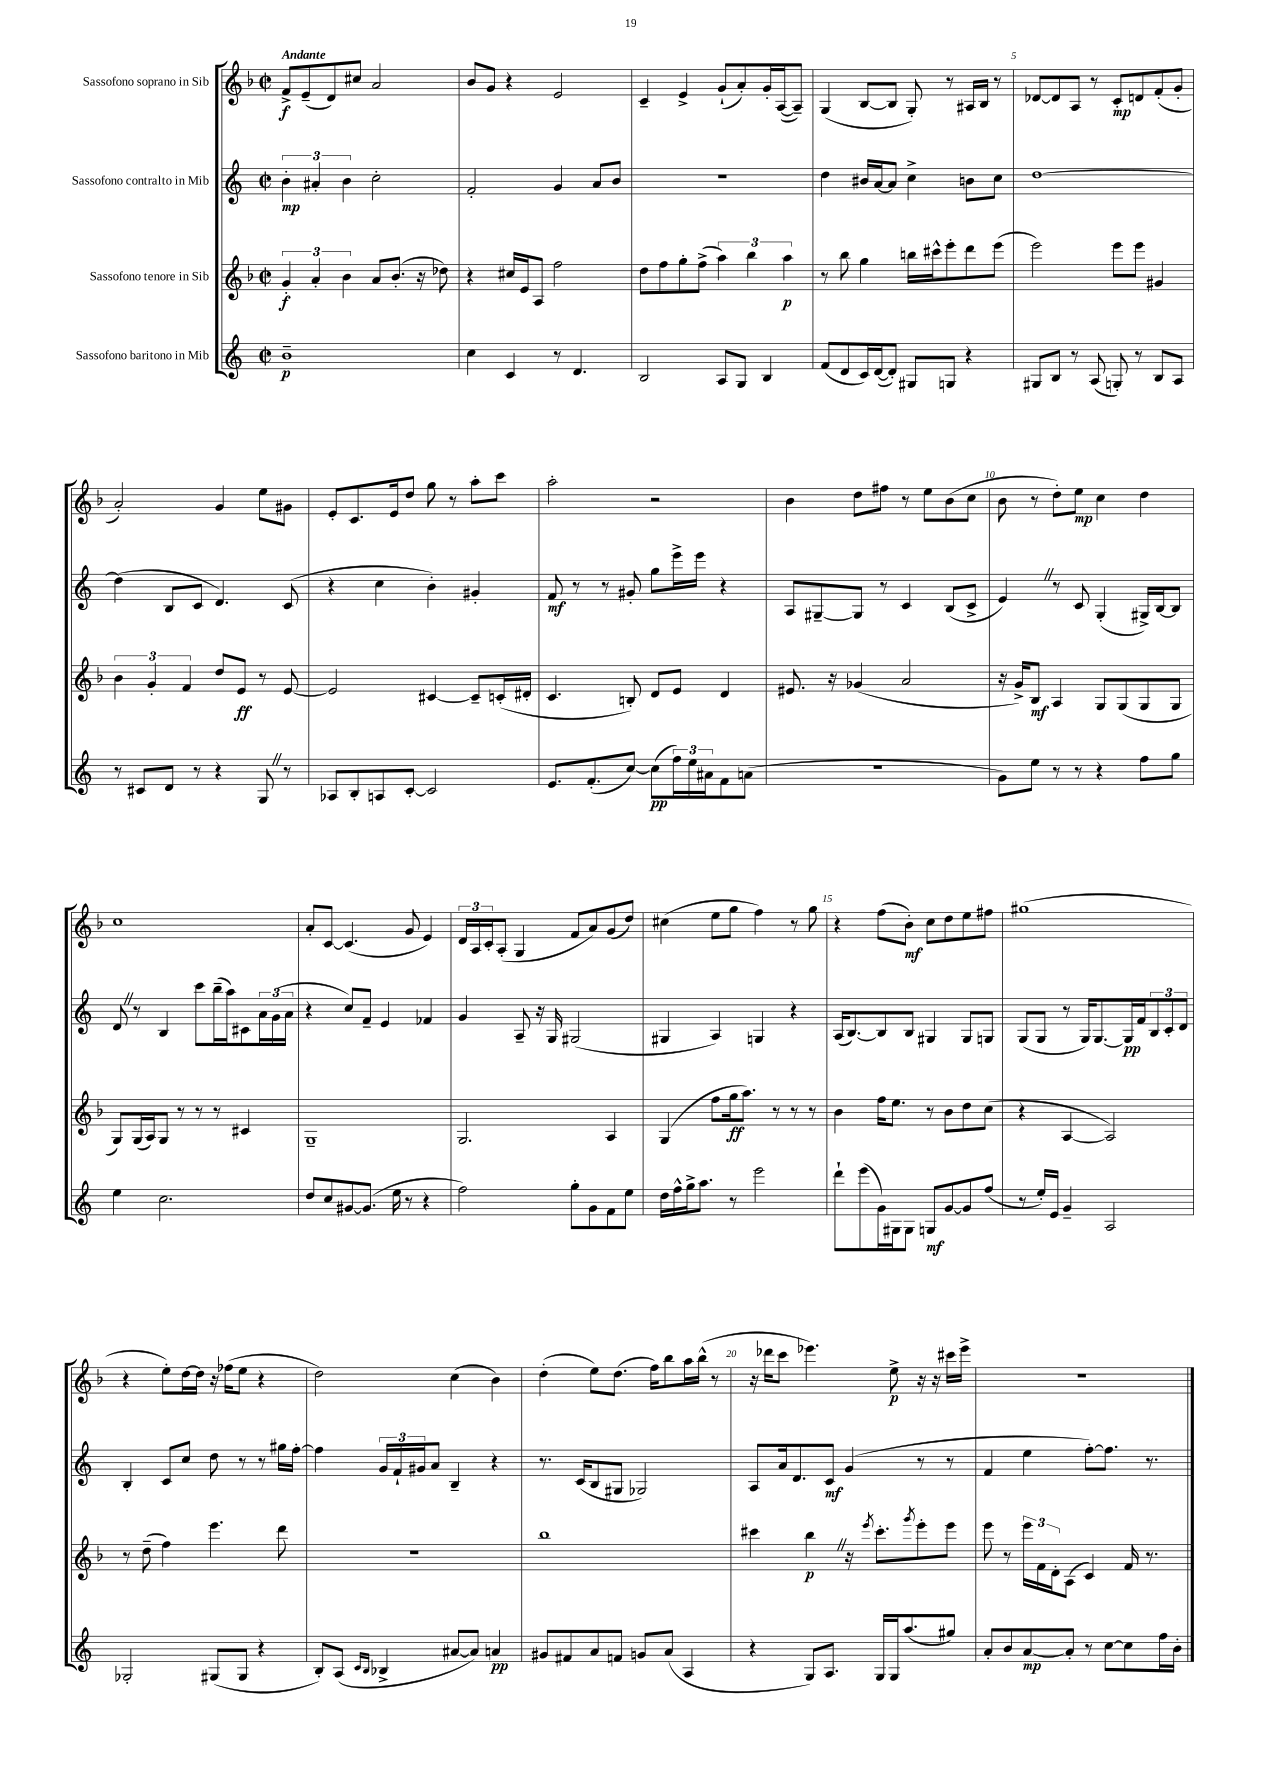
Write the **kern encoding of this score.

**kern	**dynam	**kern	**dynam	**kern	**dynam	**kern	**dynam
*part4	*part4	*part3	*part3	*part2	*part2	*part1	*part1
*staff4	*staff4	*staff3	*staff3	*staff2	*staff2	*staff1	*staff1
*I"Sassofono baritono in Mib	*	*I"Sassofono tenore in Sib	*	*I"Sassofono contralto in Mib	*	*I"Sassofono soprano in Sib	*
*clefG2	*	*clefG2	*	*clefG2	*	*clefG2	*
*k[]	*	*k[b-]	*	*k[]	*	*k[b-]	*
*M2/2	*	*M2/2	*	*M2/2	*	*M2/2	*
*met(c|)	*	*met(c|)	*	*met(c|)	*	*met(c|)	*
=1	=1	=1	=1	=1	=1	=1	=1
!	!	!	!	!	!	!LO:TX:a:B:t=Andante	!
1b~	p	6g'/	f	6b'\	mp	8f^/L	f
.	.	.	.	.	.	(8e~/	.
.	.	6a'/	.	6a#X'/	.	.	.
.	.	.	.	.	.	8d/)	.
.	.	6b-\	.	6b\	.	.	.
.	.	.	.	.	.	8cc#X/J	.
.	.	8a/L	.	2cc'\	.	2a/	.
.	.	(8.b-'/J	.	.	.	.	.
.	.	16r	.	.	.	.	.
.	.	8dd-X\)	.	.	.	.	.
=2	=2	=2	=2	=2	=2	=2	=2
4cc\	.	4r	.	2f'/	.	8b-/L	.
.	.	.	.	.	.	8g/J	.
4c/	.	16cc#X/LL	.	.	.	4r	.
.	.	16e/J	.	.	.	.	.
.	.	8A/J	.	.	.	.	.
8r	.	2ff\	.	4g/	.	2e/	.
4.d/	.	.	.	.	.	.	.
.	.	.	.	8a/L	.	.	.
.	.	.	.	8b/J	.	.	.
=3	=3	=3	=3	=3	=3	=3	=3
2B/	.	8dd\L	.	1r	.	4c~/	.
.	.	8ff\	.	.	.	.	.
.	.	8gg'\	.	.	.	4e^/	.
.	.	(8ff^\J	.	.	.	.	.
8A/L	.	6aa\)	.	.	.	(8g`/L	.
8G/J	.	.	.	.	.	8a'/)	.
.	.	6bb-\	.	.	.	.	.
4B/	.	.	.	.	.	16g'/L	.
.	.	.	.	.	.	([16A/J	.
.	.	6aa\	p	.	.	.	.
.	.	.	.	.	.	8A~/J])	.
=4	=4	=4	=4	=4	=4	=4	=4
(8f/L	.	8r	.	4dd\	.	(4G/	.
8d/	.	8bb-\	.	.	.	.	.
16c/L)	.	4gg\	.	16b#X/LL	.	[8B-/L	.
([16d/J	.	.	.	[16a/J	.	.	.
8d'/J])	.	.	.	8a/J]	.	8B-/J]	.
8G#X/L	.	16bbn\LL	.	4cc^\	.	8G'/)	.
.	.	16ccc#X^^\J	.	.	.	.	.
8Gn/J	.	8eee'\	.	.	.	8r	.
4r	.	8ddd\	.	8bn\L	.	16A#X/LL	.
.	.	.	.	.	.	16B-/JJ	.
.	.	(8eee\J	.	8cc\J	.	8r	.
=5	=5	=5	=5	=5	=5	=5	=5
8G#X/L	.	2eee\)	.	[1dd	.	[8d-X/L	.
8B/J	.	.	.	.	.	8d-/]	.
8r	.	.	.	.	.	8A/J	.
(8A/	.	.	.	.	.	8r	.
8Gn'/)	.	8eee\L	.	.	.	8c'/L	mp
8r	.	8eee\J	.	.	.	8dn/	.
8B/L	.	4g#X/	.	.	.	(8f'/	.
8A/J	.	.	.	.	.	8g'/J	.
!!LO:LB:g=z
=6	=6	=6	=6	=6	=6	=6	=6
8r	.	6b-\	.	(4dd\]	.	2a'/)	.
8c#X/L	.	.	.	.	.	.	.
.	.	6g'/	.	.	.	.	.
8d/J	.	.	.	8B/L	.	.	.
.	.	6f/	.	.	.	.	.
8r	.	.	.	8c/J	.	.	.
4r	.	8dd/L	.	4.d/)	.	4g/	.
.	.	8e/J	ff	.	.	.	.
8GZ/	.	8r	.	.	.	8ee\L	.
8r	.	[8e/	.	(8c/	.	8g#X\J	.
=7	=7	=7	=7	=7	=7	=7	=7
8A-X/L	.	2e/]	.	4r	.	8e'/L	.
8B'/	.	.	.	.	.	8.c/	.
8An/	.	.	.	4cc\	.	.	.
.	.	.	.	.	.	16e/k	.
[8c'/J	.	.	.	.	.	8dd/J	.
2c/]	.	[4c#X/	.	4b'\)	.	8gg\	.
.	.	.	.	.	.	8r	.
.	.	8c#~/L]	.	4g#X'/	.	8aa'\L	.
.	.	(16cn'/L	.	.	.	8ccc\J	.
.	.	16d#X'/JJ	.	.	.	.	.
=8	=8	=8	=8	=8	=8	=8	=8
8.e/L	.	4.c/	.	8f/	mf	2aa'\	.
.	.	.	.	8r	.	.	.
(8.f'/	.	.	.	.	.	.	.
.	.	.	.	8r	.	.	.
[8cc/J)	.	8Bn'/)	.	8g#X'/	.	.	.
(8cc\L]	pp	8d/L	.	8gg\L	.	2r	.
24ff\L)	.	8e/J	.	16eee^\L	.	.	.
24ee\	.	.	.	.	.	.	.
.	.	.	.	16eee\JJ	.	.	.
24a#X\J	.	.	.	.	.	.	.
8f\	.	4d/	.	4r	.	.	.
(8an\J	.	.	.	.	.	.	.
=9	=9	=9	=9	=9	=9	=9	=9
1r	.	8.e#X/	.	8A/L	.	4b-\	.
.	.	.	.	[8G#X~/	.	.	.
.	.	16r	.	.	.	.	.
.	.	(4g-X/	.	8G#/J]	.	8dd\L	.
.	.	.	.	8r	.	8ff#X\J	.
.	.	2a/	.	4c/	.	8r	.
.	.	.	.	.	.	8ee\L	.
.	.	.	.	(8B/L	.	(8b-\	.
.	.	.	.	8c^/J	.	8cc\J	.
=10	=10	=10	=10	=10	=10	=10	=10
8g\L)	.	16r	.	4eZ/)	.	8b-\	.
.	.	16g^/KL)	.	.	.	.	.
8ee\J	.	8B-/J	mf	.	.	8r	.
8r	.	4A/	.	8r	.	8dd'\L)	.
8r	.	.	.	8c/	.	8ee\J	mp
4r	.	8G/L	.	(4G'/	.	4cc\	.
.	.	(8G/	.	.	.	.	.
8ff\L	.	8G/	.	16G#X^/LL)	.	4dd\	.
.	.	.	.	[16B/J	.	.	.
8gg\J	.	8G/J	.	8B/J]	.	.	.
!!LO:LB:g=z
=11	=11	=11	=11	=11	=11	=11	=11
4ee\	.	8G/L)	.	8dZ/	.	1cc	.
.	.	(16G/L	.	8r	.	.	.
.	.	16A/J)	.	.	.	.	.
2.cc\	.	8G/J	.	4B/	.	.	.
.	.	8r	.	.	.	.	.
.	.	8r	.	8ccc\L	.	.	.
.	.	8r	.	(16bb~\L	.	.	.
.	.	.	.	16aa\J)	.	.	.
.	.	4c#X/	.	8c#X\	.	.	.
.	.	.	.	24a\L	.	.	.
.	.	.	.	(24g\	.	.	.
.	.	.	.	24a\JJ	.	.	.
=12	=12	=12	=12	=12	=12	=12	=12
8dd/L	.	1G~	.	4r	.	8a'/L	.
8cc/	.	.	.	.	.	[8c/J	.
[8g#X/	.	.	.	8cc/L)	.	(4.c/]	.
(8.g#/J]	.	.	.	8f~/J	.	.	.
.	.	.	.	4e/	.	.	.
16ee\	.	.	.	.	.	.	.
8r	.	.	.	.	.	8g/	.
4r	.	.	.	4f-X/	.	4e/)	.
=13	=13	=13	=13	=13	=13	=13	=13
2ff\)	.	2.G/	.	4g/	.	24d/LL	.
.	.	.	.	.	.	24A/	.
.	.	.	.	.	.	24c'/J	.
.	.	.	.	.	.	(8A'/J	.
.	.	.	.	8A~/	.	4G/	.
.	.	.	.	16r	.	.	.
.	.	.	.	16G/	.	.	.
8gg'\L	.	.	.	(2G#X/	.	8f/L	.
8g\	.	.	.	.	.	8a/)	.
8f\	.	4A/	.	.	.	(8g/	.
8ee\J	.	.	.	.	.	8dd/J)	.
=14	=14	=14	=14	=14	=14	=14	=14
16dd\LL	.	(4G/	.	4G#X/	.	(4cc#X\	.
16ff^^\	.	.	.	.	.	.	.
16gg^\J	.	.	.	.	.	.	.
8.aa\J	.	.	.	.	.	.	.
.	.	8ff\L	.	4A/)	.	8ee\L	.
8r	.	16gg\k	ff	.	.	8gg\J	.
.	.	8.aa\J)	.	.	.	.	.
2eee\	.	.	.	4Gn/	.	4ff\)	.
.	.	8r	.	.	.	.	.
.	.	8r	.	4r	.	8r	.
.	.	8r	.	.	.	8gg\	.
=15	=15	=15	=15	=15	=15	=15	=15
8ddd`\L	.	4b-\	.	(16A/KL	.	4r	.
.	.	.	.	[8.B/)	.	.	.
(8eee\	.	.	.	.	.	.	.
16g\L)	.	16ff\KL	.	8B/]	.	(8ff\L	.
16G#X\J	.	8.ee\J	.	.	.	.	.
8G#\J	.	.	.	8B/J	.	8b-'\J)	mf
8Gn/L	mf	8r	.	4G#X/	.	8cc\L	.
[8g/	.	8b-\L	.	.	.	8dd\	.
8g/]	.	8dd\	.	8G#/L	.	8ee\	.
(8ff/J	.	(8cc\J	.	8Gn/J	.	8ff#X\J	.
=16	=16	=16	=16	=16	=16	=16	=16
8r	.	4r	.	(8G/L	.	(1gg#X	.
16ee'/LL)	.	.	.	8G/J	.	.	.
16e/JJ	.	.	.	.	.	.	.
4g~/	.	[4A/	.	8r	.	.	.
.	.	.	.	16G/KL)	.	.	.
.	.	.	.	[8.G/	.	.	.
2A/	.	2A/])	.	.	.	.	.
.	.	.	.	16G/L]	pp	.	.
.	.	.	.	16f/J	.	.	.
.	.	.	.	12B/	.	.	.
.	.	.	.	12c'/	.	.	.
.	.	.	.	12d/J	.	.	.
!!LO:LB:g=z
=17	=17	=17	=17	=17	=17	=17	=17
2G-X'/	.	8r	.	4B'/	.	4r	.
.	.	(8dd~\	.	.	.	.	.
.	.	4ff\)	.	8c/L	.	8ee'\L)	.
.	.	.	.	8cc/J	.	[16dd\L	.
.	.	.	.	.	.	16dd\JJ]	.
(8G#X/L	.	4.eee\	.	8dd\	.	16r	.
.	.	.	.	.	.	(16ff-X\KL	.
8G#/J	.	.	.	8r	.	8ee\J	.
4r	.	.	.	8r	.	4r	.
.	.	8ddd\	.	16gg#X\LL	.	.	.
.	.	.	.	[16ff'\JJ	.	.	.
=18	=18	=18	=18	=18	=18	=18	=18
8B'/L)	.	1r	.	4ff\]	.	2dd\)	.
(8A/J	.	.	.	.	.	.	.
16qqc/LL	.	.	.	.	.	.	.
16qqB/JJ	.	.	.	.	.	.	.
4B-X^/	.	.	.	24g/LL	.	.	.
.	.	.	.	24f`/	.	.	.
.	.	.	.	24g#X/J	.	.	.
.	.	.	.	8a/J	.	.	.
[8a#X/L	.	.	.	4B~/	.	(4cc\	.
8a#/J])	.	.	.	.	.	.	.
4an/	pp	.	.	4r	.	4b-\)	.
=19	=19	=19	=19	=19	=19	=19	=19
8g#X/L	.	1bb-	.	8.r	.	(4dd'\	.
8f#X/	.	.	.	.	.	.	.
.	.	.	.	(16c/KL	.	.	.
8a/	.	.	.	8B/	.	8ee\L)	.
8fn/J	.	.	.	8G#X/J	.	(8.dd\J	.
8gn/L	.	.	.	2G-X/)	.	.	.
.	.	.	.	.	.	16ff\KL)	.
(8a/J	.	.	.	.	.	8bb-\	.
4A/	.	.	.	.	.	16aa\L	.
.	.	.	.	.	.	(16bb-^^\JJ	.
.	.	.	.	.	.	8r	.
=20	=20	=20	=20	=20	=20	=20	=20
4r	.	4ccc#X\	.	8A/L	.	16r	.
.	.	.	.	.	.	16ddd-X\KL	.
.	.	.	.	16a/k	.	8ccc\J	.
.	.	.	.	8.d/	.	.	.
8G/L)	.	4bb-Z\	p	.	.	4.eee-X\)	.
8.A/J	.	.	.	8c/J	mf	.	.
.	.	16r	.	(4g/	.	.	.
.	.	8qeee/	.	.	.	.	.
16G/LL	.	8.ccc#'\L	.	.	.	.	.
16G/J	.	.	.	.	.	8ee^\	p
(8.aa/	.	.	.	.	.	.	.
.	.	8qggg/	.	.	.	.	.
.	.	8eee'\	.	8r	.	16r	.
.	.	.	.	.	.	16r	.
8gg#X/J)	.	8eee\J	.	8r	.	16ccc#X\LL	.
.	.	.	.	.	.	16eee-^\JJ	.
=21	=21	=21	=21	=21	=21	=21	=21
8a'/L	.	8eee\	.	4f/	.	1r	.
8b/	.	8r	.	.	.	.	.
[8a/	mp	24eee\LL	.	4ee\	.	.	.
.	.	24f\	.	.	.	.	.
.	.	24d'\J	.	.	.	.	.
8a'/J]	.	(8A\J	.	.	.	.	.
8r	.	4c/)	.	[8ff'\L)	.	.	.
[8cc\L	.	.	.	8.ff\J]	.	.	.
8cc\]	.	16f/	.	.	.	.	.
.	.	8.r	.	8.r	.	.	.
16ff\L	.	.	.	.	.	.	.
16b'\JJ	.	.	.	.	.	.	.
==	==	==	==	==	==	==	==
*-	*-	*-	*-	*-	*-	*-	*-
